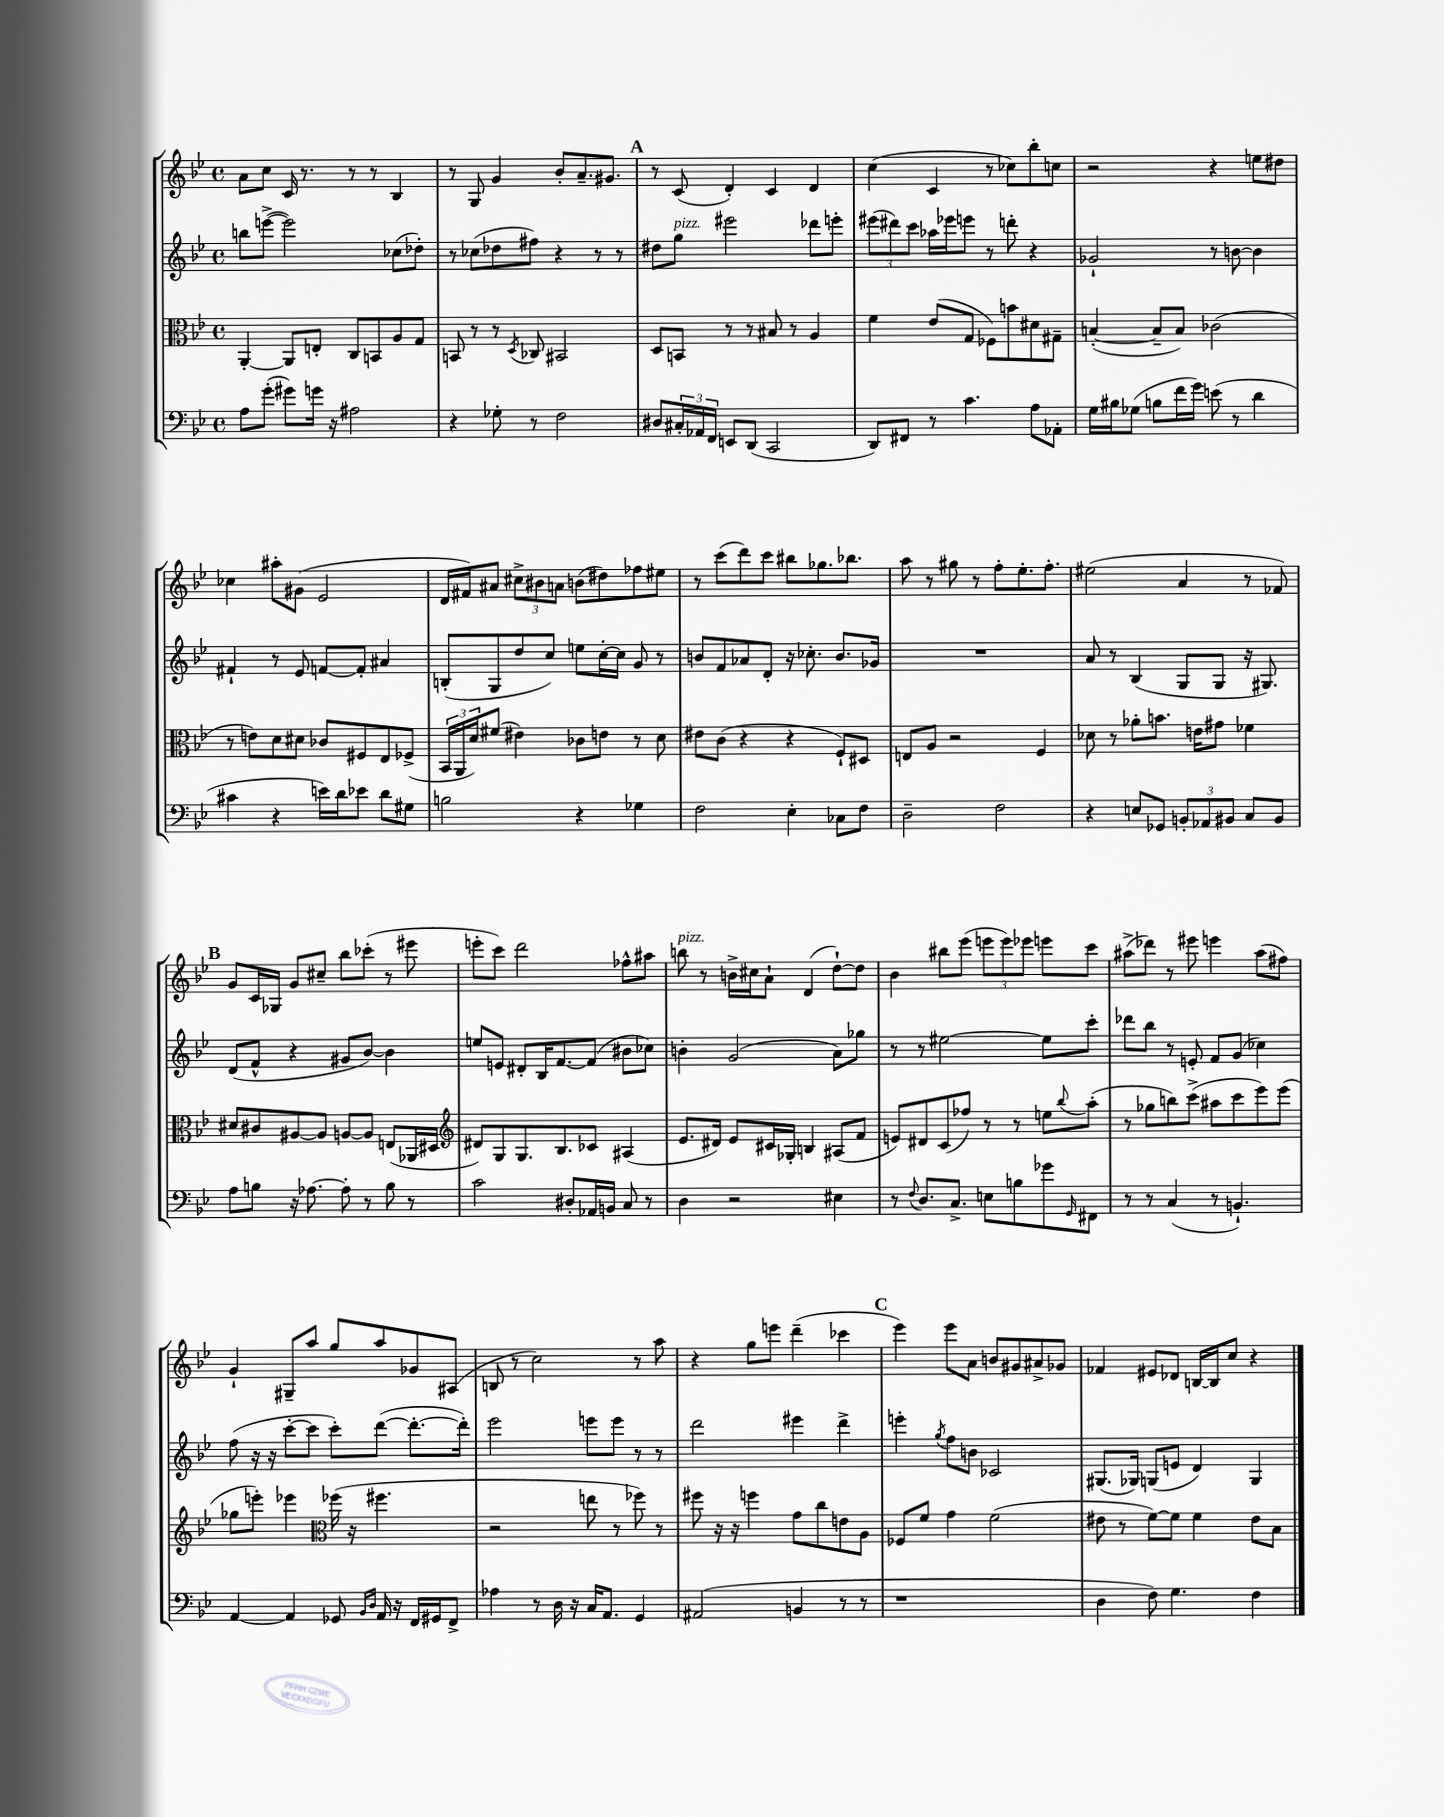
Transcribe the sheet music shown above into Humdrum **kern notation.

**kern	**kern	**kern	**kern
*staff4	*staff3	*staff2	*staff1
*clefF4	*clefC3	*clefG2	*clefG2
*k[b-e-]	*k[b-e-]	*k[b-e-]	*k[b-e-]
*M4/4	*M4/4	*M4/4	*M4/4
*met(c)	*met(c)	*met(c)	*met(c)
8A\L	[4AA'/	8bb\L	8a\L
(8g'\J	.	([8eee^\J	8cc\J
8g#\L)	8AA/]L	2eee\])	16c/
.	.	.	8.r
16g\Jk	8E'/J	.	.
16r	.	.	.
2A#\	8C/L	.	8r
.	8BB/	.	8r
.	8A/	(8cc-\L	4B-/
.	8G/J	8dd-'\J)	.
=	=	=	=
4r	8BB/	8r	8r
.	8r	(8cc-\L	8G/
8G-'\	8r	8dd-\	4g/
.	8qD/	.	.
8r	8C-/	8ff#\J)	.
2F\	2BB#/	4r	8b-'/L
.	.	.	8.a~/
.	.	8r	.
.	.	.	8.g#/J
.	.	8r	.
=	=	=	=
8D#/L	8D/L	8dd#\L	8r
24C#'/L	8BB/J	8gg\J	(8c/
24AA-/	.	.	.
24FF/JJ	.	.	.
8EE/L	8r	2eee#\	4d'/)
(8DD/J	8r	.	.
2CC/	8B#/	.	4c/
.	8r	.	.
.	4A/	8ddd-\L	4d/
.	.	8eee'\J	.
=	=	=	=
8DD/L)	4f\	(12eee#\L	(4cc\
.	.	12ddd#\)	.
8FF#/J	.	.	.
.	.	12ccc\J	.
8r	(8e-/L	16aa-\LL	4c/
.	.	16eee-\J	.
4.c\	8G/J	8eee\J	.
.	8F-\L)	8r	8r
.	8b\	8ddd'\	8cc-\L)
8A\L	8d#\	4r	8bb-'\
8AA-'\J	8G#~\J	.	8cc\J
=	=	=	=
16G\LL	([4B'/	2g-`/	2r
16B#\J	.	.	.
(8G-\J	.	.	.
8B\L	8B~/]L	.	.
16f\L	8B/J)	.	.
16g\JJ)	.	.	.
(8e\	(2c-\	8r	4r
8r	.	[8b\	.
4d\	.	4b\]	8ee\L
.	.	.	8dd#\J
=	=	=	=
4c#\	8r	4f#`/	4cc-\
.	8e\L)	.	.
4r	8d\	8r	8aa#'\L
.	8d#\J	8e-/	(8g#\J
16e\LL)	8c-/L	[8f/L	2e-/
16d\J	.	.	.
8e-\J	8F#/	8f'/]J	.
8d\L	8E-/	4a#/	.
8G#\J	(8F-^/J	.	.
=	=	=	=
2B\	24BB-/LL	(8B'/L	16d/LL
.	24AA/	.	.
.	.	.	16f#/J)
.	24d/J)	.	.
.	(8f#/J	8G/	8a#/J
.	4e#\)	8dd/	12cc#^\L
.	.	.	12b#\
.	.	8cc/J)	.
.	.	.	12a\J
4r	8c-\L	8ee\L	(8b\L
.	8e\J	[16cc'\L	8dd#\)
.	.	16cc\]JJ	.
4G-\	8r	8g/	8ff-\
.	8d\	8r	8ee#\J
=	=	=	=
2F\	8e#\L	8b/L	8r
.	(8c\J	8f/	(8ccc\L
.	4r	8a-/	8ddd\)
.	.	8d'/J	8ccc\J
4E-'\	4r	16r	8bb#\L
.	.	8.cc-'\	.
.	.	.	8.gg-\
8C-\L	8F`/L)	8.b/L	.
.	.	.	8.bb-\J
8F\J	8D#/J	.	.
.	.	16g-/Jk	.
=	=	=	=
2D~\	8E/L	1r	8aa\
.	8A/J	.	8r
.	2r	.	8gg#\
.	.	.	8r
2F\	.	.	8ff'\L
.	.	.	8.ee-'\
.	4F/	.	.
.	.	.	8.ff'\J
=	=	=	=
4r	8d-\	8a/	(2ee#\
.	8r	8r	.
8E/L	8a-'\L	(4B-/	.
8GG-/J	8.b\J	.	.
12BB'/L	.	8G/L	4a/
.	16e\LK	.	.
12AA-/	.	.	.
.	8g#\J	8G/J	.
12BB#/J	.	.	.
8C/L	4f-\	16r	8r
.	.	8.G#/)	.
8BB#/J	.	.	8f-/)
=	=	=	=
8A\L	8d#/L	(8d/L	8g/L
8B\J	8c#/	8f^^/J	16c/L
.	.	.	16G-/JJ
16r	[8A#/	4r	8g/L
[8.A-\	.	.	.
.	8A#/]J	.	8cc#~/J
8A-'\]	[8A/L	8g#/L	8bb-\L
8r	8A/]J	[8b-/J)	(8ccc-'\J
8B\	(8E/L	4b-\]	8r
8r	16AA-/L	.	8eee#\
.	16D#/JJ	.	.
=	=	=	=
*	*clefG2	*	*
2c\	8d#/L)	8ee/L	8eee'\L
.	8G/	8e/J	8ccc\J)
.	8.G/	8d#'/L	2ddd\
.	.	16B-/K	.
.	8.B-/	[8.f/	.
8D#'/L	.	.	.
16AA-/L	8c-/J	(8f/]J	.
16BB/JJ	.	.	.
8C/	(4A#/	8b#\L	8ff-^^\L
8r	.	8cc-\J)	8aa#\J
=	=	=	=
4D\	8.e-/L	4b'\	8bb\
.	.	.	8r
.	16d#/Jk)	.	.
2r	8e-/L	(2g/	16b^\LL
.	.	.	16cc#\J
.	16c#/L	.	8a`\J
.	16G-'/JJ	.	.
.	4B/	.	(4d/
4E#\	(8A#/L	8a\L)	[8dd`\L)
.	8f/J	8gg-\J	8dd\]J
=	=	=	=
8r	8e/L)	8r	4b-\
8qqF/	.	.	.
8.D/L	8d#/	8r	.
.	(8c/	[2ee#\	8bb#\L
8.C^/J	.	.	.
.	8ff-/J)	.	(8eee-\J
8E\L	8r	.	12eee\L
.	.	.	12eee\)
8B\	8r	.	.
.	.	.	12eee-\J
8g-\	8ee\L	8ee#\]L	8eee\L
16qqGG/	8qqbb-/	.	.
8FF#\J	(8aa'\J	8ccc'\J	8ccc\J
=	=	=	=
8r	8r	8ddd-\L	(8aa#^\L
8r	8gg-\L	8bb-\J	8ddd-\J)
(4C/	8bb\)	8r	8r
.	(8ccc^\J	8e'/	8eee#\
8r	8aa#\L	8f/L	4eee\
4.BB`/)	8ccc\	(8g/J	.
.	8eee-\)	4cc-\)	(8aa#\L
.	(8eee-\J	.	8ff#\J)
=	=	=	=
[4AA/	8gg-\L	(8ff\	4g`/
.	8eee'\J)	16r	.
.	.	16r	.
4AA/]	4eee-\	[8ccc'\L	8G#~/L
.	.	8ccc\]J	8aa/J
*	*clefC3	*	*
8GG-/	(16ff-\	8ccc'\L)	8gg/L
.	16r	.	.
16qqBB-/LL	.	.	.
16qqD/JJ	.	.	.
16AA/	4.ff#\	([8ddd\J	8aa/
16r	.	.	.
16FF/LL	.	8.ddd'\_L	8g-/
16GG#/J	.	.	.
8FF^/J	.	.	(8A#/J
.	.	16ddd'\]Jk)	.
=	=	=	=
4A-\	2r	2eee-\	8B/
.	.	.	8r
8r	.	.	2cc\)
16D\	.	.	.
16r	.	.	.
16C/LK	8ee\	8eee\L	.
8.AA/J	.	.	.
.	8r	8eee\J	.
4GG/	8ff-\)	8r	8r
.	8r	8r	8aa\
=	=	=	=
(2AA#/	8ff#\	2ddd\	4r
.	16r	.	.
.	16r	.	.
.	4ff\	.	8gg\L
.	.	.	8eee\J
4BB/	8g\L	4eee#\	(4ddd~\
.	8cc\	.	.
8r	8e\	4ddd^\	4ccc-\
8r	8A\J	.	.
=	=	=	=
1r	8F-/L	4eee'\	4eee-\)
.	8f/J	.	.
.	.	8qgg/	.
.	4g\	8ff\L	8eee-\L
.	.	8b\J	8a\J
.	(2f\	2c-/	8b/L
.	.	.	8g#/
.	.	.	8a#^/
.	.	.	8g-/J
=	=	=	=
4D\	8e#\	(8.G#/L	4f-/
.	8r	.	.
.	.	16G-/Jk)	.
8F\)	[8f\L)	(8G/L	8e#/L
4.G\	8f\]J	8e/J	8d-/J
.	4f\	4d/)	[16B/LL
.	.	.	16B/]J
.	.	.	8cc/J
4F\	8e#\L	4G/	4r
.	8B-\J	.	.
==	==	==	==
*-	*-	*-	*-
